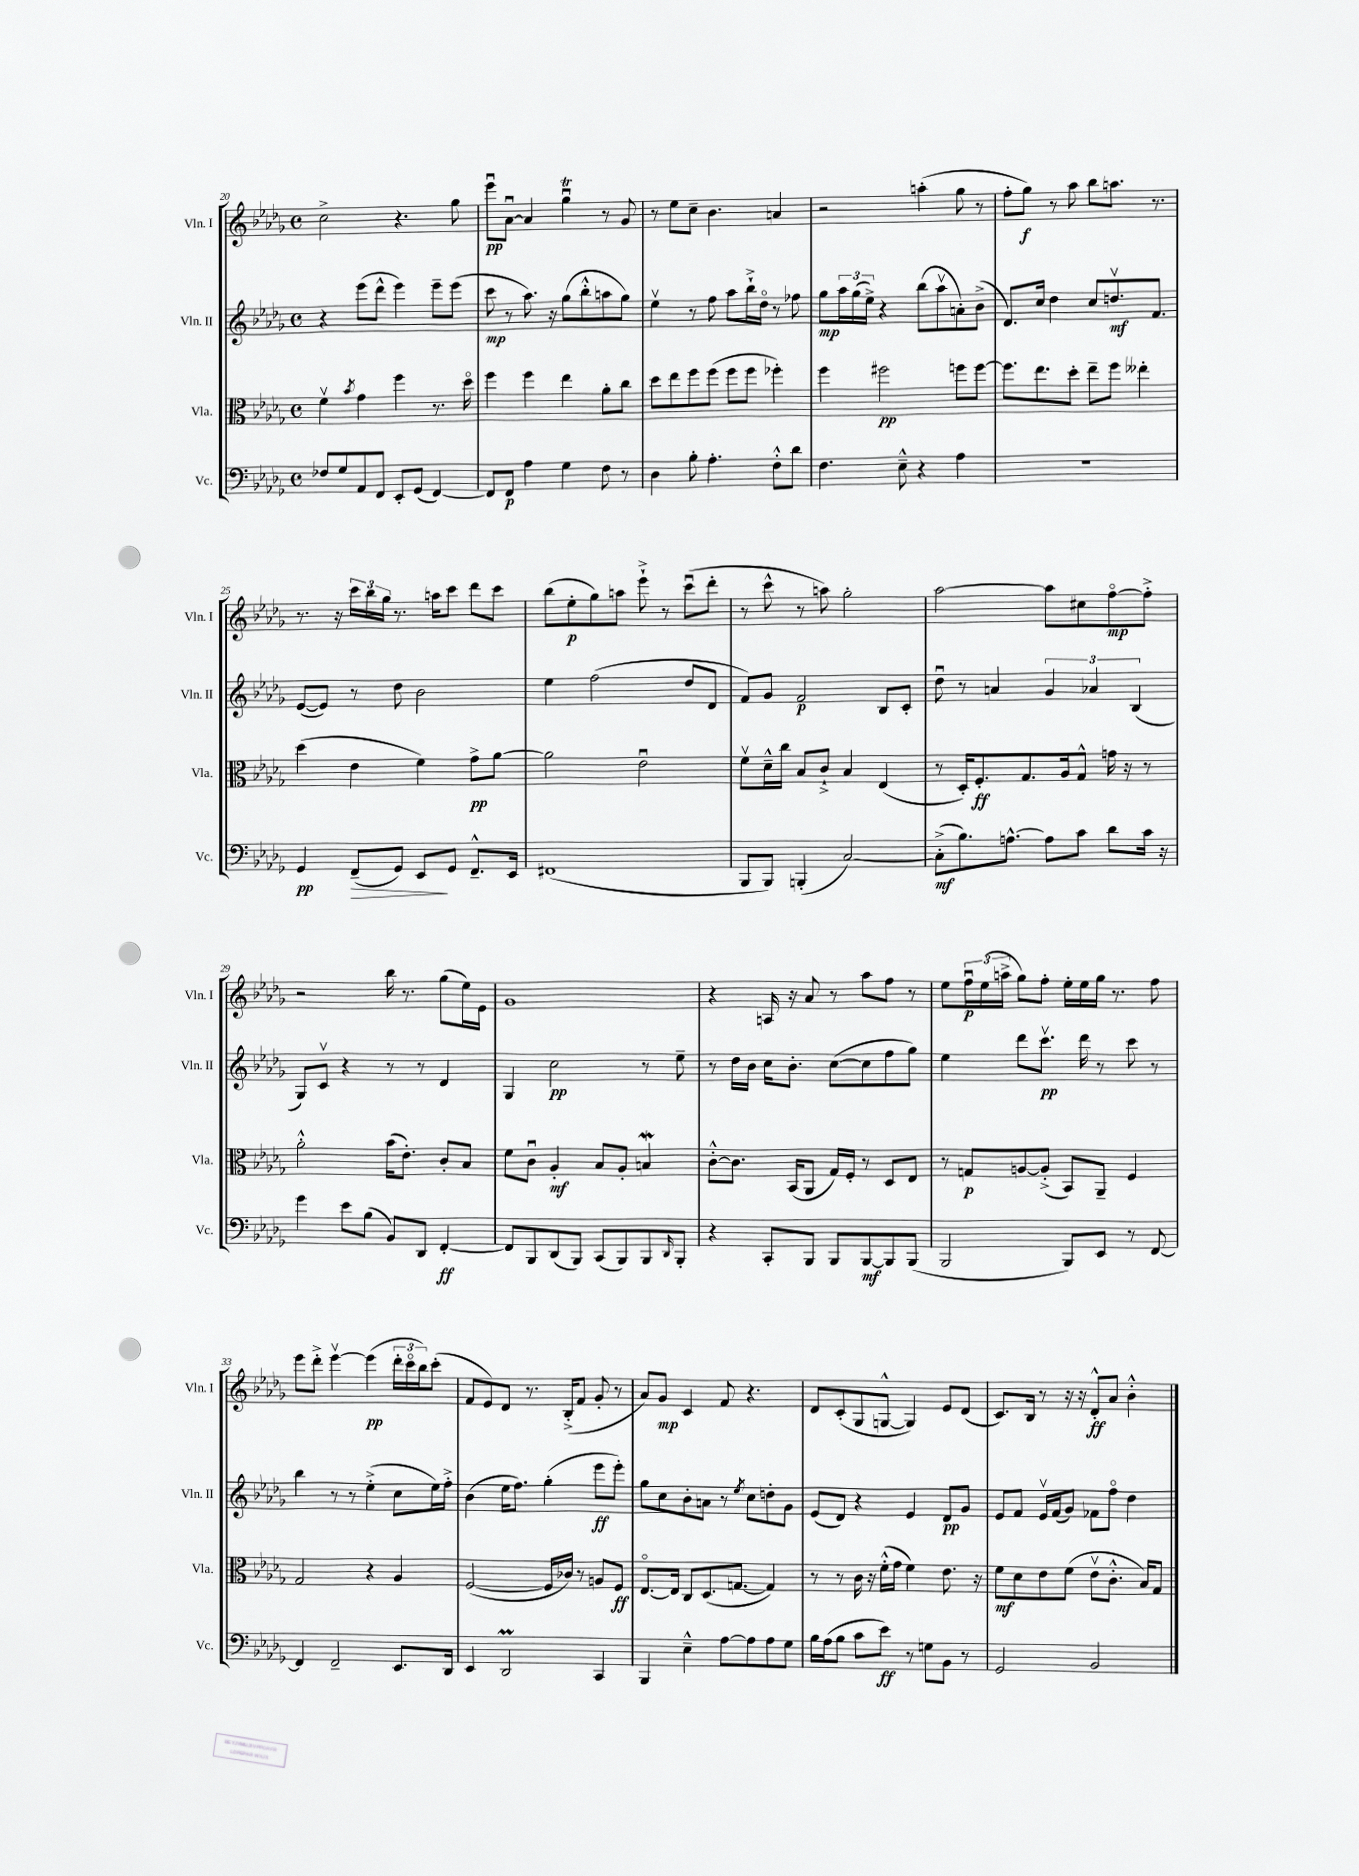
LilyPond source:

<<
\new StaffGroup <<
\new Staff = "s0" \with { instrumentName = "Vln. I" shortInstrumentName = "Vln. I" } {
    \clef treble \key des \major \defaultTimeSignature \time 4/4
    c''2-> r4. ges''8 |
    ees'''8\downbow\pp aes'8~\downbow aes'4 ges''4\downbow\trill r8 ges'8 |
    r8 ees''8 c''8-- bes'4. a'4 |
    r2 a''4-.( ges''8 r8 |
    f''8-. ges''8\f) r8 aes''8 bes''8 a''8. r8. |
    r8. r16 \tuplet 3/2 { c'''16 bes''16 ges''16 } r8. a''16 c'''8 des'''8 c'''8 |
    bes''8( ees''8-.\p ges''8) a''8 ees'''8-!-> r8 c'''8\downbow( des'''8-. |
    r8 c'''8-^ r8 a''8) ges''2-. |
    aes''2~ aes''8 cis''8 f''8~\flageolet\mp f''8-.-> |
    r2 bes''16 r8. ges''8( ees''16) ees'16 |
    ges'1 |
    r4 a16 r16 aes'8 r8 aes''8 f''8 r8 |
    ees''8 \tuplet 3/2 { f''16\downbow\p ees''16( a''16-> } ges''8) f''8-. ees''16-. ees''16 ges''16 r8. f''8 |
    ees'''8 des'''8-.-> ees'''4~\upbow ees'''4\pp( \tuplet 3/2 { des'''16-. c'''16\flageolet bes''16) } c'''8-.( |
    f'8 ees'8) des'8 r8. bes16-.->( f'8 ges'8-. r8 |
    aes'8) ges'8\mp c'4 f'8 r4. |
    des'8 c'8-.( ges8 g8~-^ g4) ees'8 des'8( |
    c'8.) bes16 r8 r16 r16 des'8-.-^\ff aes'8 bes'4-.-^ \bar "|." |
}
\new Staff = "s1" \with { instrumentName = "Vln. II" shortInstrumentName = "Vln. II" } {
    \clef treble \key des \major \defaultTimeSignature \time 4/4
    r4 ees'''8( des'''8-^ ees'''4) ees'''8-- ees'''8( |
    c'''8\mp r8 aes''8.) r16 ges''8( bes''8-.-^ a''8 ges''8) |
    ees''4\upbow r8 f''8 aes''8 bes''16-!-> des''16\flageolet r8 fes''8 |
    ges''8\mp \tuplet 3/2 { aes''16 ges''16( ees''16->) } r4 bes''8( aes''8\upbow a'8-.) bes'8->( |
    des'8.) c''16 des''4 c''8 d''8.\upbow\mf f'8. |
    ees'8~( ees'8) r8 des''8 bes'2 |
    ees''4 f''2( des''8 des'8 |
    f'8) ges'8 f'2\p bes8 c'8-. |
    des''8\downbow r8 a'4 \tuplet 3/2 { ges'4 aes'4 bes4( } |
    ges8) c'8\upbow r4 r8 r8 des'4 |
    ges4 c''2\pp r8 ees''8-- |
    r8 des''16 bes'16 c''16 bes'8.-. c''8~( c''8 f''8 ges''8) |
    ees''4 des'''8 c'''8.\upbow\pp des'''16 r8 c'''8 r8 |
    bes''4 r8 r8 ees''4-.->( c''8 ees''16) f''16-.-> |
    bes'4( ees''16 f''8.) ges''4-.( ees'''8\ff ees'''8-.) |
    ges''8 c''8 bes'8-. a'8 r8 \acciaccatura { ees''8 } c''8 d''8-. ges'8 |
    ees'8( des'8) r4 ees'4 des'8\pp ges'8 |
    ees'8 f'8 ees'16\upbow f'16( ges'8) fes'8 f''8\flageolet des''4 \bar "|." |
}
\new Staff = "s2" \with { instrumentName = "Vla." shortInstrumentName = "Vla." } {
    \clef alto \key des \major \defaultTimeSignature \time 4/4
    f'4\upbow \acciaccatura { bes'8 } ges'4 f''4 r8. des''16\flageolet |
    f''4 f''4 ees''4 aes'8-. c''8 |
    des''8 ees''8 f''8 f''8( f''8 f''8 fes''4-.) |
    f''4 fis''2\pp f''8 f''8~ |
    f''8. ees''8. des''8-. ees''8-- f''8 eeses''4-. |
    des''4( ees'4 f'4) ges'8->\pp aes'8~ |
    aes'2 ees'2\downbow |
    f'8\upbow des'16---^ c''16 bes8 c'8-!-> bes4 ees4( |
    r8 des16-.) f8.-.\ff ges8. aes16 ges8-^ g'16 r16 r8 |
    aes'2-.-^ bes'16( ees'8.-.) c'8-. bes8 |
    f'8 c'8\downbow aes4-.\mf bes8 aes8-. b4\mordent |
    c'8~-.-^ c'8. bes,16( aes,8 ges16) f16-. r8 des8 ees8 |
    r8 g8\p a8~ a8-.->( bes,8) aes,8-- f4 |
    ges2 r4 aes4 |
    f2~( f16 ces'16) r8 a8 f8\ff |
    ees8.~\flageolet ees16 c8 des8.( g8.~ g4) |
    r8 r8 c'16 r16 f'16-.-^( ges'16 f'4) ees'8. r16 |
    f'8\mf des'8 ees'8 f'8( ees'8\upbow c'8.-.-^ bes16) ges8 \bar "|." |
}
\new Staff = "s3" \with { instrumentName = "Vc." shortInstrumentName = "Vc." } {
    \clef bass \key des \major \defaultTimeSignature \time 4/4
    fes8 ges8 aes,8 f,8 ees,8-. ges,8( f,4~) |
    f,8 f,8\p aes4 ges4 f8 r8 |
    des4 bes8-. aes4.-. f8-.-^ des'8 |
    f4. ees8---^ r4 aes4 |
    R1 |
    ges,4\pp f,8--\>( ges,8) ees,8\! ges,8 f,8.---^ ees,16 |
    fis,1( |
    bes,,8 bes,,8) b,,4-.( c2~) |
    c8-.->\mf( bes8.) a8.~-^ a8 c'8 des'8 c'16 r16 |
    ges'4 ees'8 bes8( bes,8) des,8 f,4~-.\ff |
    f,8 bes,,8 des,8( bes,,8) c,8( bes,,8) bes,,8 \grace { des,16 } bes,,8-. |
    r4 c,8-. bes,,8 bes,,8 bes,,8~\mf bes,,8 bes,,8( |
    bes,,2 bes,,8) ees,8 r8 f,8~ |
    f,4 f,2-- ees,8. des,16 |
    ees,4 des,2\prall c,4 |
    bes,,4 ees4---^ aes8~ aes8 aes8 ges8 |
    bes16 aes16( bes8 c'8 ees'8\ff) r8 g8 bes,8 r8 |
    ges,2 bes,2 \bar "|." |
}
>>
>>
\layout { \context { \Score currentBarNumber = #20 } }
